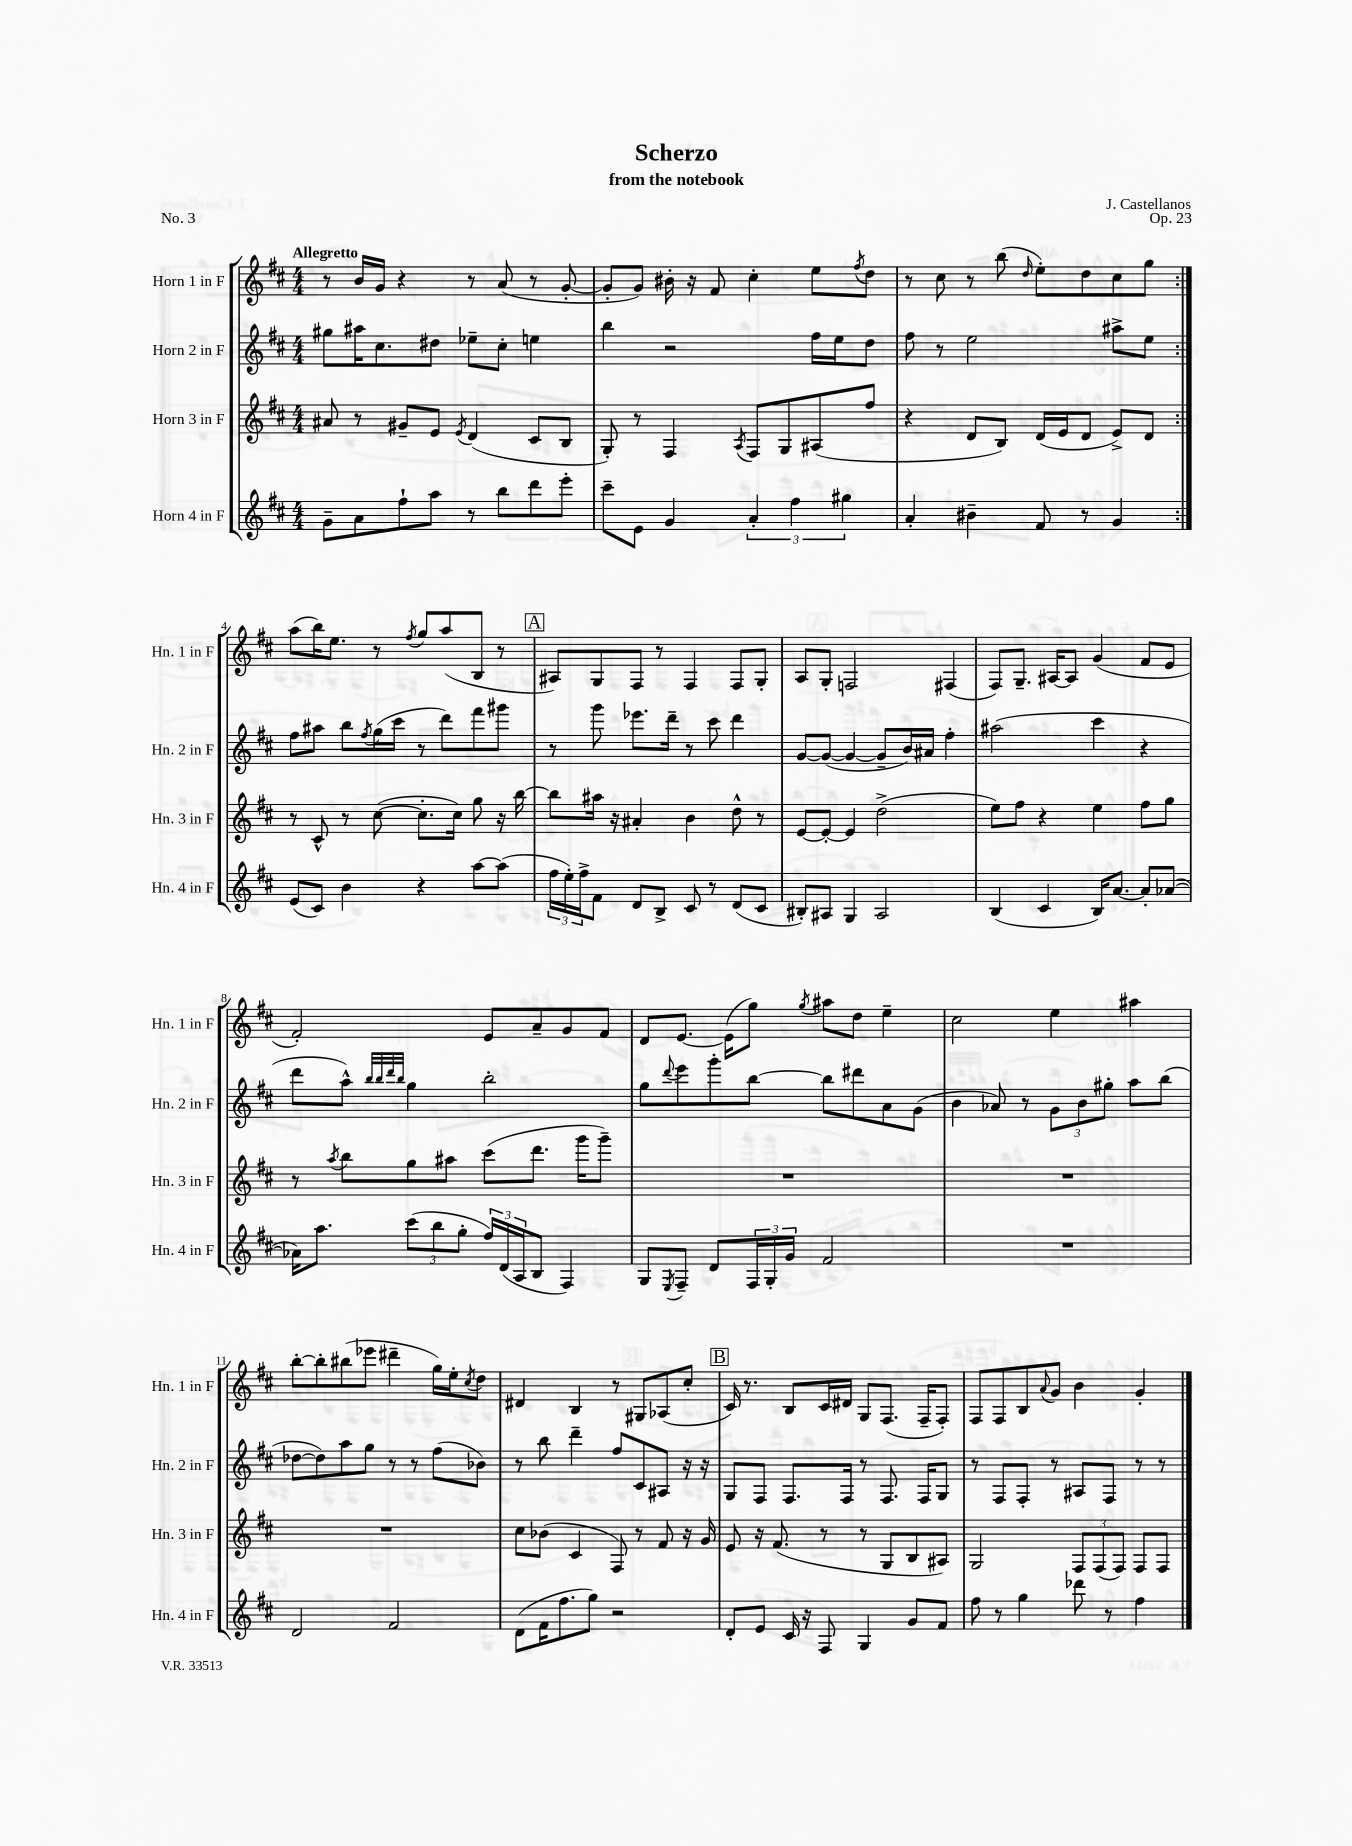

**kern	**kern	**kern	**kern
*staff4	*staff3	*staff2	*staff1
*clefG2	*clefG2	*clefG2	*clefG2
*k[f#c#]	*k[f#c#]	*k[f#c#]	*k[f#c#]
*M4/4	*M4/4	*M4/4	*M4/4
8g~\L	8a#/	8gg#\L	8r
8a\	8r	16aa#\K	16b/LL
.	.	8.cc#\	16g/JJ
8ff#`\	8g#~/L	.	4r
8aa\J	8e/J	8dd#\J	.
.	8qe/	.	.
8r	(4d/	8ee-~\L	8r
8bb\L	.	8cc#'\J	(8a/
8ddd\	8c#/L	4ee\	8r
8eee'\J	8B/J	.	[8g'/
=	=	=	=
8ccc#~\L	8G'/)	4bb\	8g'/]L
8e\J	8r	.	8g/J)
4g/	4F#/	2r	16b#'\
.	.	.	16r
.	.	.	8f#/
.	8qA/	.	.
6a'/	8F#/L	.	4cc#'\
.	8G/	.	.
6ff#\	.	.	.
.	(8A#/	16ff#\LL	8ee\L
.	.	16ee\J	.
6gg#\	.	.	.
.	.	.	8qff#/
.	8ff#/J	8dd\J	8dd\J
=	=	=	=
4a'/	4r	8ff#\	8r
.	.	8r	8cc#\
4b#~\	8d/L	2ee\	8r
.	8B/J)	.	(8bb\
.	.	.	16qqdd/
8f#/	(16d/LL	.	8ee'\L)
.	16e/J	.	.
8r	8d/J	.	8dd\
4g/	8e^/L)	8aa#^\L	8cc#\
.	8d/J	8ee\J	8gg\J
=:|!	=:|!	=:|!	=:|!
(8e/L	8r	8ff#\L	(8aa\L
8c#/J)	8c#^^/	8aa#\J	16bb\K)
.	.	.	8.ee\J
4b\	8r	8bb\L	.
.	.	8qff#/	.
.	([8cc#\	(16gg\L	8r
.	.	16ccc#\JJ	.
.	.	.	8qff#/
4r	8.cc#'\]L	8r	8gg/L
.	.	8ddd\L)	(8aa/
.	16cc#\Jk)	.	.
[8aa\L	8gg\	8fff#\	8B/J
(8aa\]J	16r	8ggg#\J	8r
.	[16bb\	.	.
=	=	=	=
24ff#\LL	8bb\]L	8r	8A#/L)
24ee'\)	.	.	.
24ff#^\J	.	.	.
8f#\J	16aa#\Jk	8ggg\	8G/
.	16r	.	.
8d/L	4a#'/	8.eee-\L	8F#/J
8B^/J	.	.	8r
.	.	16ddd~\Jk	.
8c#/	4b\	8r	4F#/
8r	.	8ccc#\	.
(8d/L	8dd^^\	4ddd\	8F#/L
8c#/J	8r	.	8G'/J
=	=	=	=
8B#'/L)	[8e/L	[8g/L	8A/L
8A#/J	8e'/_J	(8g/_J	8G'/J
4G/	4e/]	4g/_	2F/
2A#/	(2dd^\	8g~/]L	.
.	.	16b/L)	.
.	.	16a#/JJ	.
.	.	4ff#'\	(4F#/
=	=	=	=
(4B/	8ee\L)	(2aa#\	8F#/L)
.	8ff#\J	.	8.G~/J
4c#/	4r	.	.
.	.	.	[16A#/LK
.	.	.	8A#/]J
16B/LK)	4ee\	4ccc#\	(4g/
[8.a/J	.	.	.
8a'/]L	8ff#\L	4r	8f#/L
([8a-/J	8gg\J	.	8e/J
=	=	=	=
16a-\]LK)	8r	8ddd\L	2f#'/)
8.aa\J	.	.	.
.	8qaa/	.	.
.	8bb\L	8aa^^\J)	.
.	.	32qqbb/LLL	.
.	.	32qqbb/	.
.	.	32qqddd/	.
.	.	32qqbb/JJJ	.
(12ccc#\L	8gg\	4gg\	.
12bb\	.	.	.
.	8aa#\J	.	.
12gg'\J	.	.	.
24ff#/LL)	(8ccc#\L	2bb'\	8e/L
(24d/	.	.	.
24A/J	.	.	.
8B/J	8.ddd\J	.	8a~/
4F#/)	.	.	8g/
.	16ggg\LK	.	.
.	8ggg~\J)	.	8f#/J
=	=	=	=
8G/L	1r	8gg\L	8d/L
8qE/	.	8qqddd/	.
8F#~/J	.	8eee\	[8.e/J
8d/L	.	8ggg'\	.
.	.	.	(16e\]LK
24F#/L	.	[8bb\J	8gg\J)
24G'/	.	.	.
24g/JJ	.	.	.
.	.	.	8qgg/
2f#/	.	8bb\]L	8aa#\L
.	.	8ddd#\	8dd\J
.	.	8a\	4ee~\
.	.	(8g\J	.
=	=	=	=
1r	1r	4b\	2cc#\
.	.	8a-/)	.
.	.	8r	.
.	.	12g\L	4ee\
.	.	12b\	.
.	.	12gg#'\J	.
.	.	8aa\L	4aa#\
.	.	(8bb\J	.
=	=	=	=
2d/	1r	[8dd-\L	[8bb'\L
.	.	8dd-\])	8bb'\]
.	.	8aa\	(8bb#\
.	.	8gg\J	8eee-\J
2f#/	.	8r	4ddd#~\
.	.	8r	.
.	.	(8ff#\L	16gg\LL)
.	.	.	16ee'\J
.	.	.	8qcc#/
.	.	8b-\J)	8dd\J
=	=	=	=
(8d\L	8cc#\L	8r	4d#/
16f#\K	(8b-\J	8bb\	.
8.ff#\	.	.	.
.	4c#/	4ddd~\	4B/
8gg\J)	.	.	.
2r	8F#/)	8ff#/L	8r
.	8r	8c#/	8G#/L
.	8f#/	8A#/J	(8A-/
.	16r	16r	8cc#'/J
.	16g/	16r	.
=	=	=	=
8d'/L	8e/	8G/L	16c#/)
.	.	.	8.r
8e/J	16r	8F#/J	.
.	(8.f#/	.	.
16c#/	.	8.F#/L	8B/L
16r	.	.	.
8F#/	8r	.	16c#/L
.	.	16F#/Jk	16d#/JJ
4G/	8r	8r	8G/L
.	8G/L	8.F#/	(8.F#/J
8g/L	8B/	.	.
.	.	16F#/LK	16F#~/LK
8f#/J	8A#/J)	8G/J	8F#'/J)
=	=	=	=
8ff#\	2G/	8r	8F#/L
8r	.	8F#/L	8F#/
4gg\	.	8F#'/J	8B/
.	.	.	8qqa/
.	.	8r	8g/J
8ddd-\	12F#/L	8A#/L	4b\
.	(12F#/	.	.
8r	.	8F#/J	.
.	12F#/J)	.	.
4ff#\	8F#/L	8r	4g'/
.	8F#/J	8r	.
==	==	==	==
*-	*-	*-	*-
